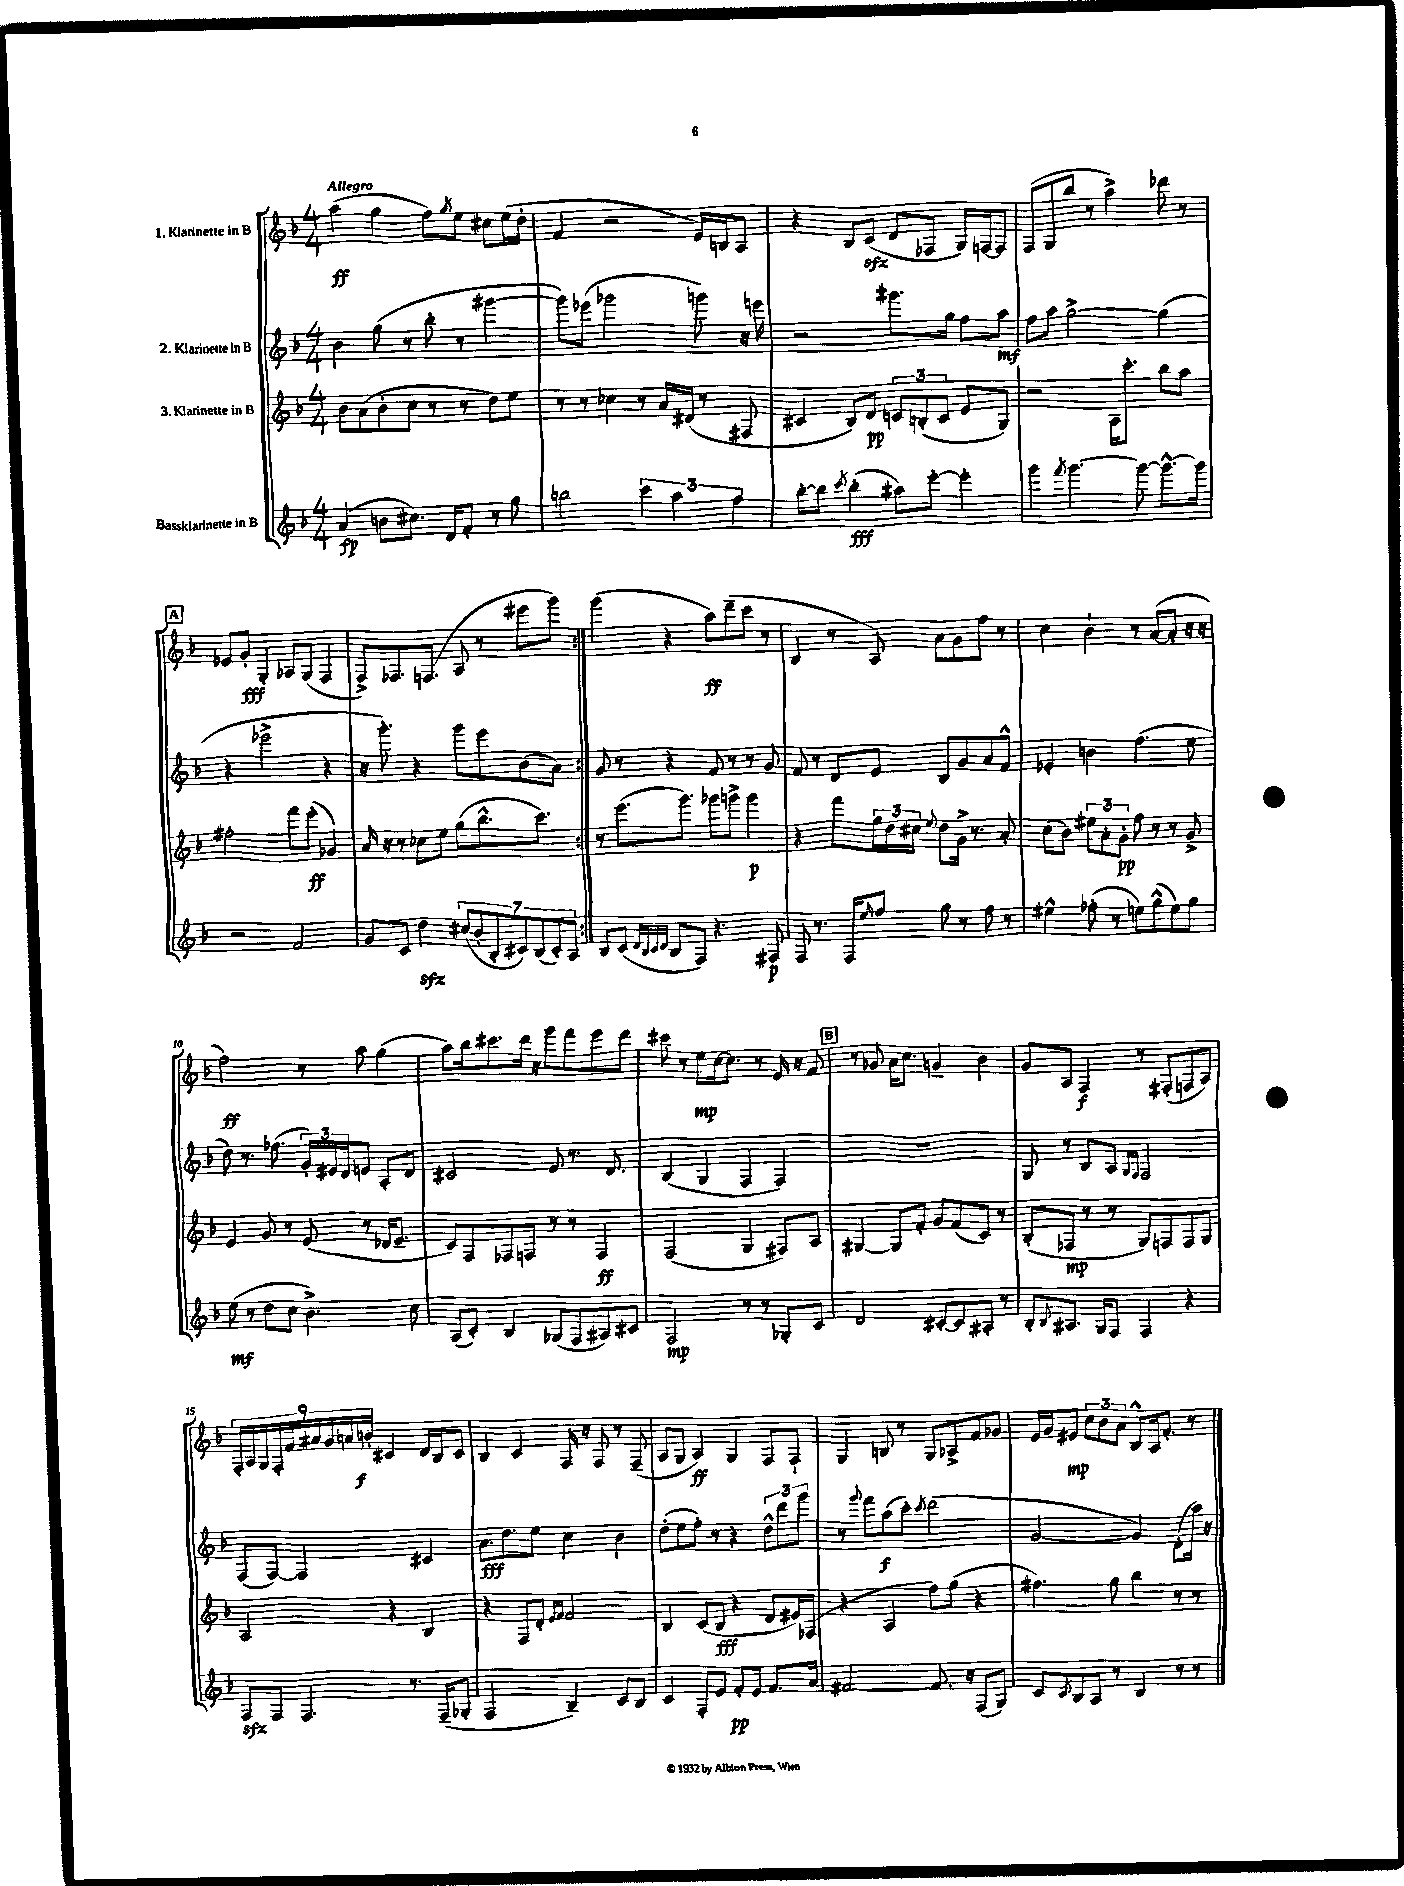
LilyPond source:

<<
\new StaffGroup <<
\new Staff = "s0" \with { instrumentName = "1. Klarinette in B" } {
    \clef treble \key f \major \numericTimeSignature \time 4/4 \tempo "Allegro"
    \repeat volta 2 { a''4\ff( g''4 f''8) \acciaccatura { g''8 } e''8 cis''8 e''16( d''16-. |
    f'4 r2 e'16) b16 a8 |
    r4 bes8 c'8\sfz( d'8 fes8 g16) f16~ f8 |
    f8( g8 bes''8 r8 a''4->) des'''8 r8 |
    \mark \markup { \box "A" } ees'8 g'8-.\fff g4-. aes8 g8( f4 |
    f8->) fes8. f8.( a8 r8 eis'''8 g'''8) | }
    g'''4( r4 a''8\ff) d'''8--( c'''8 r8 |
    bes4 r8 a8) a'8 g'8 f''8 r8 |
    c''4 bes'4-! r8 a'8~( a'8-. r16 r16 |
    f''2\ff) r8 a''8 g''4( |
    a''8) bes''16 cis'''8. d'''16 r16 g'''8 f'''8 e'''8 d'''8 |
    cis'''8 r8 e''8\mp c''16~ c''8. r8 e'16 r16 f'8 |
    \mark \markup { \box "B" } r8 ges'8 a'16 c''8. g'4-- bes'4 |
    g'8 a8 f4\f r8 fis8-.( f8 a8) |
    \tuplet 9/8 { f16-. a16 g16 f16-. f'16 ais'16 g'16 a'16 b'16-.\f } cis'4 d'16 bes16 cis'8 |
    bes4 c'4 f16 r16 f8 r8 f8--( |
    a8 g8 a4\ff) g4 f8 f8-! |
    g4 b8 r8 g8 aes8-> f'8 ges'8 |
    e'16 g'16 eis'8\mp \tuplet 3/2 { c''8 bes'8 a'8 } bes8-^ a16 f'8.-. r8 \bar "|." |
}
\new Staff = "s1" \with { instrumentName = "2. Klarinette in B" } {
    \clef treble \key f \major \numericTimeSignature \time 4/4
    \repeat volta 2 { bes'4 g''8( r8 bes''8-. r8 gis'''4~ |
    gis'''8) ees'''8( ges'''2 g'''8) r16 e'''16 |
    r2 gis'''8. g''16 f''8 a''8\mf |
    f''8 a''8 g''2~-> g''4( |
    \mark \markup { \box "A" } r4 ees'''2-> r4 |
    r16 g'''8.-.) r4 g'''8 e'''8 bes'8( a'8) | }
    g'8 r8 r4 f'8 r8 r8 g'8 |
    f'8 r8 d'8 e'8 bes8 g'8 a'8 f'8-^ |
    ees'4-. b'4 f''4.( e''8 |
    d''8) r8. fes''8.( \tuplet 3/2 { g'16-.) eis'16 d'16 } e'8 a8-. d'8 |
    cis'2 e'8 r8. d'8. |
    bes4( g4 f4 f4) |
    \mark \markup { \box "B" } R1 |
    g8 r8 bes8 a8 \grace { g16 f16 } f2 |
    f8( f8~) f2 cis'4 |
    a'8.\fff d''8. e''8 c''4 bes'4 |
    d''8-.( e''8 f''8-.) r8 r4 \tuplet 3/2 { d''8-^ d'''8 g'''8 } |
    r8 \appoggiatura { g'''8 } f'''8 a''8\f( c'''8-.) \acciaccatura { c'''8 } d'''2( |
    g'2~ g'4) d'8-.( a''16) r16 \bar "|." |
}
\new Staff = "s2" \with { instrumentName = "3. Klarinette in B" } {
    \clef treble \key f \major \numericTimeSignature \time 4/4
    \repeat volta 2 { bes'8 a'8( bes'8-. c''8 r8 r8 d''8) e''8 |
    r8 r8 ces''4 r8 a'16 dis'16( r8 fis8 |
    cis'4 bes8) d'8\pp \tuplet 3/2 { c'8 b8-.( c'8 } e'8 g8) |
    r2 a16 c'''8.-. bes''8 a''8 |
    \mark \markup { \box "A" } fis''2-. f'''8 e'''8-.\ff( ges'4) |
    a'16 r16 r8 ces''8 e''8 g''8( bes''8.-^ c'''8.) | }
    r8 e'''8.( g'''8.) ges'''8 g'''8-> g'''4\p |
    r4 f'''8 \tuplet 3/2 { g''16 d''16 cis''16 } \appoggiatura { e''8 } d''8 g'16-> r8. a'8-. |
    c''8( bes'8) \tuplet 3/2 { eis''8 a'8-. g'8-.\pp } f''8 r8 r8 g'8-> |
    e'4 g'8 r8 e'8( r8 des'16 e'8.-- |
    c'8) f8 fes8 f8 r8 r8 f4\ff |
    f2( g4 fis8) a8 |
    \mark \markup { \box "B" } gis4~ gis8 f'8-. g'8 f'8( c'8) r8 |
    bes8-.( fes8\mp r8 r8 g8) f8 f8 g8 |
    a2 r4 bes4 |
    r4 f8 d'8-. \grace { e'16 f'16 } f'2 |
    bes4 c'8( bes8\fff r4 d'8 eis'16) fes16( |
    r4 a4 f''8) g''8( r4 |
    fis''4.) g''8 bes''4 r8 r8 \bar "|." |
}
\new Staff = "s3" \with { instrumentName = "Bassklarinette in B" } {
    \clef treble \key f \major \numericTimeSignature \time 4/4
    \repeat volta 2 { a'4\fp( b'8 cis''8.) d'16 f'8-. r8 g''8 |
    b''2 \tuplet 3/2 { c'''4 a''4 f''4 } |
    bes''8~-. bes''8 \acciaccatura { c'''8 } bes''4-.\fff( ais''8) e'''8~-. e'''4-. |
    g'''4 \acciaccatura { f'''8 } g'''4.~ g'''8~ g'''8.~-^ g'''16 |
    \mark \markup { \box "A" } r2 f'2 |
    g'8 c'8 d''4\sfz \tuplet 7/4 { cis''8( bes'8-. bes8-. cis'8) bes8( cis'8-.) a8 } | }
    bes8 c'8( \grace { d'32 bes32 c'32 d'32 } bes8 f8) r4. fis8\p |
    f8 r8. f16 \grace { e''16 } f''8 g''8 r8 f''8 r8 |
    eis''4-^ fes''8-.( r8 e''8) g''8-^( e''8) g''8 |
    e''8\mf( r8 d''8 c''8 bes'4.->) c''8 |
    a8( c'8-.) bes4 ges8( f8 ais8) cis'8 |
    f2\mp r8 r8 ges8-. c'8 |
    \mark \markup { \box "B" } d'2 cis'8~-. cis'8 ais8-. r8 |
    bes8-. \appoggiatura { bes8 } ais8. g16 f8 f4 r4 |
    f8\sfz f8 f4. r8. f16--( ges8-. |
    f2 bes4--) c'8 bes8 |
    c'4 f8-. e'8 f'8-.\pp e'8 f'8. a'16 |
    fis'2~ fis'8. r16 f8( g8) |
    c'8 \acciaccatura { c'8 } bes8 a8 r8 bes4 r8 r8 \bar "|." |
}
>>
>>
